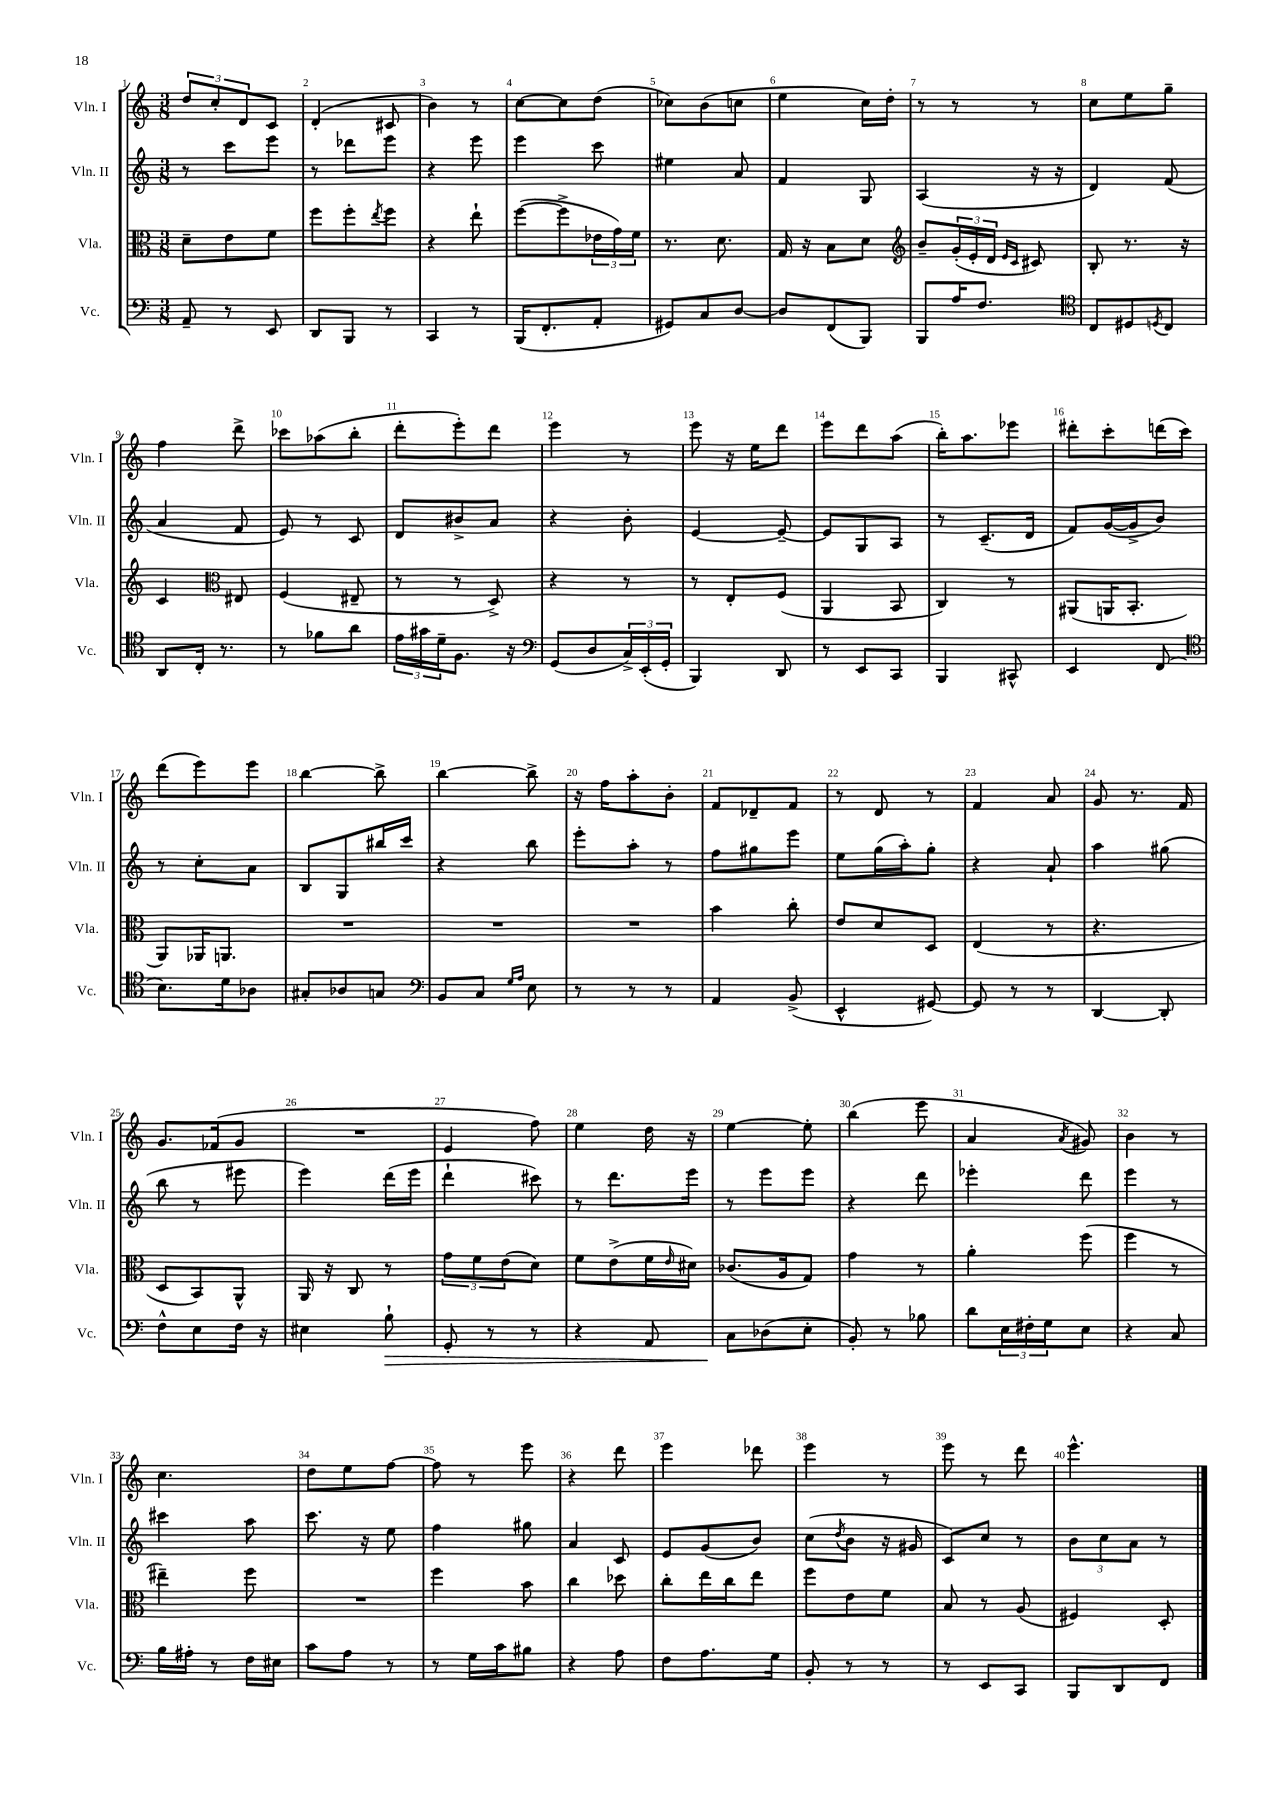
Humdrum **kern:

**kern	**dynam	**kern	**kern	**kern
*part4	*part4	*part3	*part2	*part1
*staff4	*staff4	*staff3	*staff2	*staff1
*I"Vc.	*	*I"Vla.	*I"Vln. II	*I"Vln. I
*I'Vc.	*	*I'Vla.	*I'Vln. II	*I'Vln. I
*clefF4	*	*clefC3	*clefG2	*clefG2
*k[]	*	*k[]	*k[]	*k[]
*M3/8	*	*M3/8	*M3/8	*M3/8
=1	=1	=1	=1	=1
8AA~/	.	8d~\L	8r	12dd/L
.	.	.	.	12cc'/
8r	.	8e\	8ccc\L	.
.	.	.	.	12d/
8EE/	.	8f\J	8eee\J	8c/J
=2	=2	=2	=2	=2
8DD/L	.	8ff\L	8r	(4d'/
8BBB/J	.	8ff'\	8ddd-X\L	.
.	.	8qee/	.	.
8r	.	8ff\J	8eee\J	8c#X/
=3	=3	=3	=3	=3
4CC/	.	4r	4r	4b\)
8r	.	8ee`\	8eee\	8r
=4	=4	=4	=4	=4
(16BBB/KL	.	([8ff\L	4eee\	[8cc\L
8.FF'/	.	.	.	.
.	.	8ff^\]	.	8cc\]
8AA'/J	.	24e-X\L	8ccc\	(8dd\J
.	.	24g\)	.	.
.	.	24f\JJ	.	.
=5	=5	=5	=5	=5
8GG#X/L)	.	8.r	4ee#X\	8cc-X\L)
8C/	.	.	.	(8b\
.	.	8.d\	.	.
[8D/J	.	.	8a/	8ccn\J
=6	=6	=6	=6	=6
8D/L]	.	16G/	4f/	4ee\
.	.	16r	.	.
(8FF/	.	8B\L	.	.
8BBB/J)	.	8d\J	8G/	16cc\LL)
.	.	.	.	16dd'\JJ
=7	=7	=7	=7	=7
*	*	*clefG2	*	*
8BBB/L	.	8b~/L	(4A/	8r
16A/K	.	(24g'/L	.	8r
.	.	24e'/	.	.
8.F/J	.	.	.	.
.	.	24d/JJ	.	.
.	.	16qqe/LL	.	.
.	.	16qqc/JJ	.	.
.	.	8c#X/)	16r	8r
.	.	.	16r	.
=8	=8	=8	=8	=8
*clefC4	*	*	*	*
8C/L	.	8B'/	4d/)	8cc\L
8D#X/	.	8.r	.	8ee\
8qDn/	.	.	.	.
8C/J	.	.	(8f/	8gg~\J
.	.	16r	.	.
!!LO:LB:g=z
=9	=9	=9	=9	=9
8AA/L	.	4c/	4a/	4ff\
16C'/Jk	.	.	.	.
8.r	.	.	.	.
*	*	*clefC3	*	*
.	.	8E#X/	8f/	8ddd^\
=10	=10	=10	=10	=10
8r	.	(4F/	8e/)	8ccc-X\L
8f-X\L	.	.	8r	(8aa-X\
8a\J	.	8E#X~/	8c/	8bb'\J
=11	=11	=11	=11	=11
24e\LL	.	8r	8d/L	8ddd'\L
24g#X\	.	.	.	.
24d~\J	.	.	.	.
8.F\J	.	8r	8b#X^/	8eee'\)
.	.	8D^/)	8a/J	8ddd\J
16r	.	.	.	.
=12	=12	=12	=12	=12
*clefF4	*	*	*	*
(8GG/L	.	4r	4r	4eee\
8D/	.	.	.	.
24C^/L)	.	8r	8b'\	8r
(24EE'/	.	.	.	.
24GG'/JJ	.	.	.	.
=13	=13	=13	=13	=13
4BBB/)	.	8r	[4e/	8eee\
.	.	8E'/L	.	16r
.	.	.	.	16ee\KL
8DD/	.	(8F/J	8e~/_	8ddd\J
=14	=14	=14	=14	=14
8r	.	4AA/	8e/L]	8eee\L
8EE/L	.	.	8G/	8ddd\
8CC/J	.	8BB/	8A/J	(8aa\J
=15	=15	=15	=15	=15
4BBB/	.	4C/)	8r	16bb'\KL)
.	.	.	.	8.aa\
.	.	.	(8.c~/L	.
8CC#X^^/	.	8r	.	8eee-X\J
.	.	.	16d/Jk	.
=16	=16	=16	=16	=16
4EE/	.	(8AA#X/L	8f/L)	8ddd#X'\L
.	.	16AAn/K	([16g/L	8ccc'\
.	.	8.BB'/J	16g^/J]	.
(8FF/	.	.	8b/J)	(16dddn\L
.	.	.	.	16ccc\JJ)
!!LO:LB:g=z
=17	=17	=17	=17	=17
*clefC4	*	*	*	*
8.B\L)	.	8AA/L)	8r	(8ddd\L
.	.	16AA-X/K	8cc'\L	8eee\)
16d\k	.	8.AAn/J	.	.
8A-X\J	.	.	8a\J	8eee\J
=18	=18	=18	=18	=18
8G#X'/L	.	4.r	8B/L	[4bb\
8A-X/	.	.	8G/	.
8Gn/J	.	.	16bb#X/L	8bb^\]
.	.	.	16ccc/JJ	.
=19	=19	=19	=19	=19
*clefF4	*	*	*	*
8BB/L	.	4.r	4r	[4bb\
8C/J	.	.	.	.
16qqG/LL	.	.	.	.
16qqA/JJ	.	.	.	.
8E\	.	.	8bb\	8bb^\]
=20	=20	=20	=20	=20
8r	.	4.r	8eee'\L	16r
.	.	.	.	16ff\KL
8r	.	.	8aa'\J	8aa'\
8r	.	.	8r	8b'\J
=21	=21	=21	=21	=21
4AA/	.	4b\	8ff\L	8f/L
.	.	.	8gg#X\	8d-X~/
(8BB^/	.	8cc'\	8eee\J	8f/J
=22	=22	=22	=22	=22
4EE^^/	.	8e/L	8ee\L	8r
.	.	8d/	(16gg\L	8d/
.	.	.	16aa'\J)	.
[8GG#X/)	.	8D/J	8gg'\J	8r
=23	=23	=23	=23	=23
8GG#/]	.	(4E/	4r	4f/
8r	.	.	.	.
8r	.	8r	8a`/	8a/
=24	=24	=24	=24	=24
[4DD/	.	4.r	4aa\	8g/
.	.	.	.	8.r
8DD'/]	.	.	(8gg#X\	.
.	.	.	.	16f/
!!LO:LB:g=z
=25	=25	=25	=25	=25
8F^^\L	.	8D/L	8bb\	8.g/L
8E\	.	8BB/)	8r	.
.	.	.	.	(16f-X/k
16F\Jk	.	8AA^^/J	8eee#X\	8g/J
16r	.	.	.	.
=26	=26	=26	=26	=26
4E#X\	.	16AA/	4eee\)	4.r
.	.	16r	.	.
.	.	8C/	.	.
!	!LO:HP:b	!	!	!
8B`\	>	8r	(16ddd\LL	.
.	.	.	16eee\JJ	.
=27	=27	=27	=27	=27
8GG'/	.	12g\L	4ddd`\	4e/
.	.	12f\	.	.
8r	.	.	.	.
.	.	(12e\	.	.
8r	.	8d\J)	8ccc#X\)	8ff\)
=28	=28	=28	=28	=28
4r	.	8f\L	8r	4ee\
.	.	(8e^\	8.ddd\L	.
8AA/	.	16f\L	.	16dd\
.	.	16qqe/	.	.
.	.	16d#X\JJ)	16eee\Jk	16r
=29	=29	=29	=29	=29
8C\L	.	(8.c-X/L	8r	[4ee\
(8D-X\	]	.	8eee\L	.
.	.	16A/k	.	.
8E'\J	.	8G/J)	8eee\J	8ee'\]
=30	=30	=30	=30	=30
8BB'/)	.	4g\	4r	(4bb\
8r	.	.	.	.
8B-X\	.	8r	8ddd\	8eee\
=31	=31	=31	=31	=31
8d\L	.	4a'\	4eee-X'\	4a/
24E\L	.	.	.	.
24F#X'\	.	.	.	.
24G\J	.	.	.	.
.	.	.	.	8qa/
8E\J	.	(8ff\	8ddd\	8g#X/)
=32	=32	=32	=32	=32
4r	.	4ff\	4eee\	4b\
8C/	.	8r	8r	8r
!!LO:LB:g=z
=33	=33	=33	=33	=33
16B\LL	.	4ee#X~\)	4ccc#X\	4.cc\
16A#X'\JJ	.	.	.	.
8r	.	.	.	.
16F\LL	.	8ff\	8aa\	.
16E#X\JJ	.	.	.	.
=34	=34	=34	=34	=34
8c\L	.	4.r	8.ccc\	8dd\L
8A\J	.	.	.	8ee\
.	.	.	16r	.
8r	.	.	8ee\	[8ff\J
=35	=35	=35	=35	=35
8r	.	4ff\	4ff\	8ff\]
16G\LL	.	.	.	8r
16c\J	.	.	.	.
8B#X\J	.	8b\	8gg#X\	8eee\
=36	=36	=36	=36	=36
4r	.	4cc\	4a/	4r
8A\	.	8dd-X\	8c/	8ddd\
=37	=37	=37	=37	=37
8F\L	.	8cc'\L	8e/L	4eee\
8.A\	.	16ee\L	(8g/	.
.	.	16cc\J	.	.
.	.	8ee\J	8b/J)	8ddd-X\
16G\Jk	.	.	.	.
=38	=38	=38	=38	=38
8BB'/	.	8ff\L	(8cc\L	4eee\
.	.	.	8qdd/	.
8r	.	8e\	8b\J	.
8r	.	8f\J	16r	8r
.	.	.	16g#X/	.
=39	=39	=39	=39	=39
8r	.	8B/	8c/L)	8eee\
8EE/L	.	8r	8cc/J	8r
8CC/J	.	(8A/	8r	8ddd\
=40	=40	=40	=40	=40
8BBB/L	.	4F#X/)	12b\L	4.eee^^\
.	.	.	12cc\	.
8DD/	.	.	.	.
.	.	.	12a\J	.
8FF/J	.	8D'/	8r	.
==	==	==	==	==
*-	*-	*-	*-	*-
